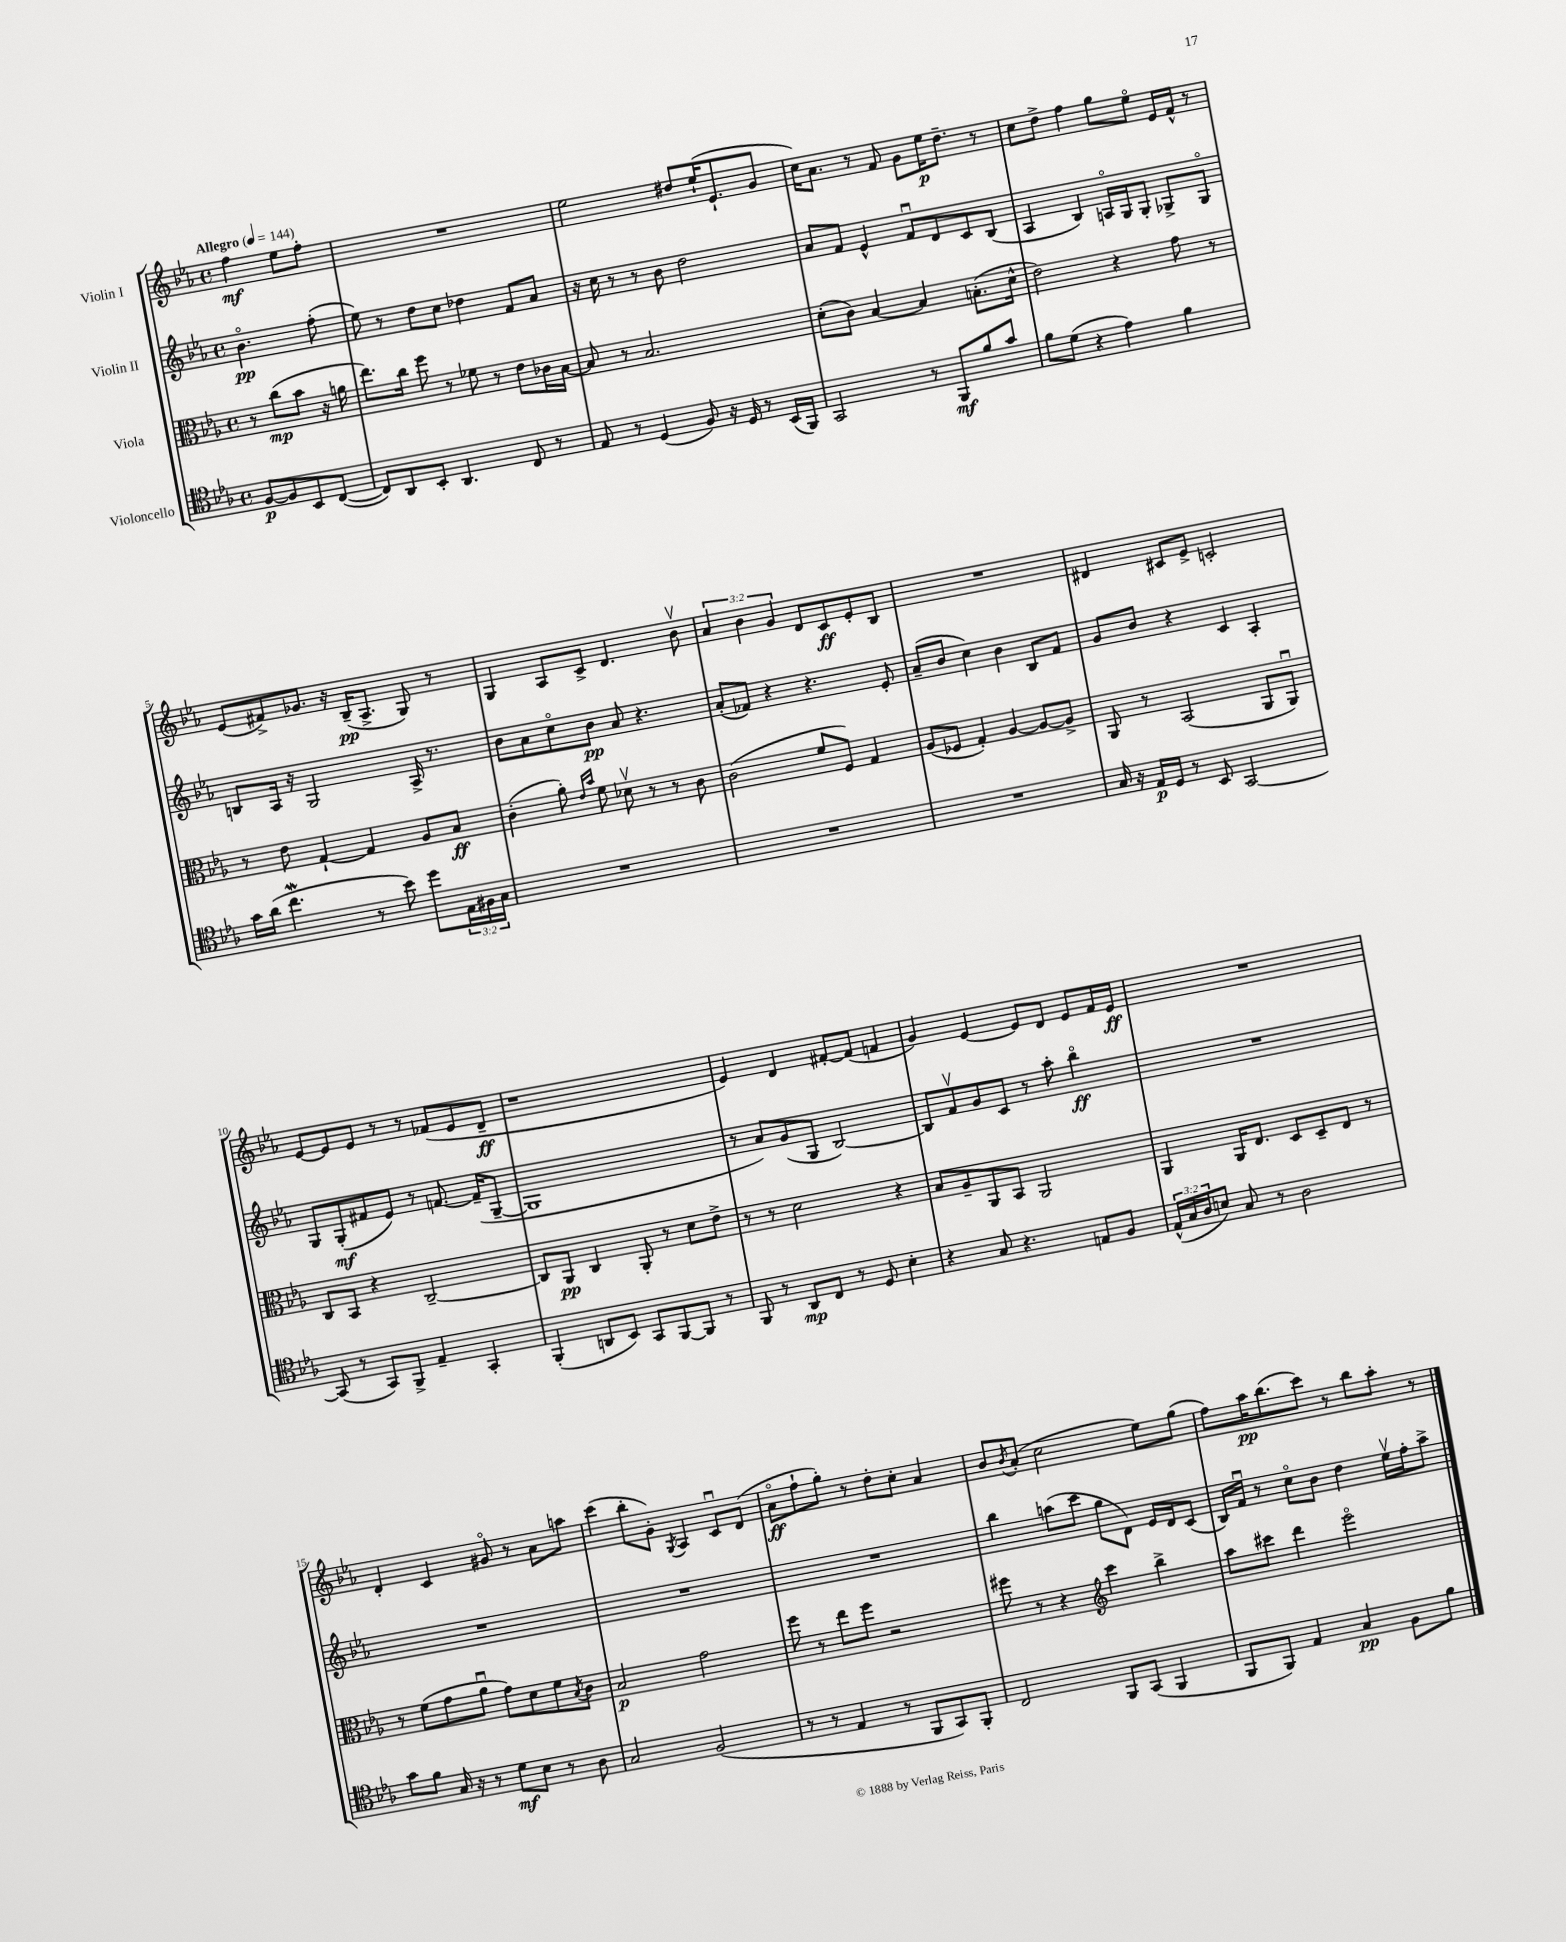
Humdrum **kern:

**kern	**dynam	**kern	**dynam	**kern	**dynam	**kern	**dynam
*part4	*part4	*part3	*part3	*part2	*part2	*part1	*part1
*staff4	*staff4	*staff3	*staff3	*staff2	*staff2	*staff1	*staff1
*I"Violoncello	*	*I"Viola	*	*I"Violin II	*	*I"Violin I	*
*clefC4	*	*clefC3	*	*clefG2	*	*clefG2	*
*k[b-e-a-]	*	*k[b-e-a-]	*	*k[b-e-a-]	*	*k[b-e-a-]	*
*M4/4	*	*M4/4	*	*M4/4	*	*M4/4	*
*met(c)	*	*met(c)	*	*met(c)	*	*met(c)	*
*MM144	*	*MM144	*	*MM144	*	*MM144	*
=	=	=	=	=	=	=	=
!	!	!	!	!	!	!LO:TX:a:B:t=Allegro	!
[8F/L	p	8r	.	4.b-\	pp	4ff\	mf
8F/]	.	(8cc\L	mp	.	.	.	.
8BB-/	.	8b-\J	.	.	.	8ee-\L	.
([8C/J	.	16r	.	(8ff'\	.	8ff'\J	.
.	.	16an\	.	.	.	.	.
=1	=1	=1	=1	=1	=1	=1	=1
8C/L])	.	8.ee-\L)	.	8ee-\)	.	1r	.
8AA-/	.	.	.	8r	.	.	.
.	.	16cc\Jk	.	.	.	.	.
8BB-'/J	.	8ff\	.	8dd\L	.	.	.
4.AA-/	.	8r	.	8cc\J	.	.	.
.	.	8f-X\	.	4dd-X\	.	.	.
.	.	8r	.	.	.	.	.
8C/	.	8e-\L	.	8f/L	.	.	.
8r	.	16c-X\L	.	8a-/J	.	.	.
.	.	[16B-\JJ	.	.	.	.	.
=2	=2	=2	=2	=2	=2	=2	=2
8E-/	.	8B-/]	.	16r	.	2ee-\	.
.	.	.	.	16cc\	.	.	.
8r	.	8r	.	8r	.	.	.
(4D/	.	2.B-/	.	8r	.	.	.
.	.	.	.	8b-\	.	.	.
8F/)	.	.	.	2dd\	.	8dd#X/L	.
16r	.	.	.	.	.	(16ee-`/K	.
16D/	.	.	.	.	.	8.e-`/	.
8r	.	.	.	.	.	.	.
(16BB-/LL	.	.	.	.	.	8g/J	.
16FF/JJ)	.	.	.	.	.	.	.
=3	=3	=3	=3	=3	=3	=3	=3
2GG/	.	(8d'\L	.	8a-/L	.	16cc\KL)	.
.	.	.	.	.	.	8.a-\J	.
.	.	8c\J)	.	8f/J	.	.	.
.	.	[4B-/	.	4e-^^/	.	8r	.
.	.	.	.	.	.	8f/	.
8r	.	4B-/]	.	8fu/L	.	8g\L	.
8FF/L	mf	.	.	8d/	.	16ee-\K	p
.	.	.	.	.	.	8.dd~\J	.
8f/	.	(8.Bn'\L	.	8c/	.	.	.
8g/J	.	.	.	(8B-/J	.	8r	.
.	.	16d^^\Jk	.	.	.	.	.
=4	=4	=4	=4	=4	=4	=4	=4
8f\L	.	2e-\)	.	4A-/	.	8cc\L	.
(8d\J	.	.	.	.	.	8dd^\J	.
4r	.	.	.	4B-/)	.	4ff\	.
4e-\)	.	4r	.	16An/LL	.	8gg\L	.
.	.	.	.	16G/J	.	.	.
.	.	.	.	8G'/J	.	8ee-\J	.
4f\	.	8g\	.	8G-X^/L	.	16e-/LL	.
.	.	.	.	.	.	16f^^/JJ	.
.	.	8r	.	8G-/J	.	8r	.
!!LO:LB:g=z
=5	=5	=5	=5	=5	=5	=5	=5
16g\LL	.	8r	.	8Bn/L	.	(8e-/L	.
(16a-\JJ	.	.	.	.	.	.	.
4.ccW\	.	8e-\	.	16A-/Jk	.	8f#X^/)	.
.	.	.	.	16r	.	.	.
.	.	[4G`/	.	2G/	.	8.g-X/J	.
.	.	.	.	.	.	16r	.
8r	.	4G/]	.	.	.	(16B-~/KL	pp
.	.	.	.	.	.	8.A-^/J	.
8b-\)	.	.	.	.	.	.	.
8dd\L	.	8A-/L	.	16A-^/	.	8G/)	.
.	.	.	.	8.r	.	.	.
24E-\L	.	8B-/J	ff	.	.	8r	.
24F#X\	.	.	.	.	.	.	.
24G\JJ	.	.	.	.	.	.	.
=6	=6	=6	=6	=6	=6	=6	=6
1r	.	(4c'\	.	8b-\L	.	4G/	.
.	.	.	.	8a-\	.	.	.
.	.	8a-'\)	.	8cc\	.	8A-/L	.
.	.	16qqe-/LL	.	.	.	.	.
.	.	16qqb-/JJ	.	.	.	.	.
.	.	8f\	.	8b-\J	pp	8c^/J	.
.	.	8d-Xv\	.	8a-/	.	4.d/	.
.	.	8r	.	4.r	.	.	.
.	.	8r	.	.	.	.	.
.	.	8c\	.	.	.	8b-v\	.
=7	=7	=7	=7	=7	=7	=7	=7
1r	.	(2c\	.	(8a-'/L	.	6a-/	.
.	.	.	.	8f-X/J)	.	.	.
.	.	.	.	.	.	6b-\	.
.	.	.	.	4r	.	.	.
.	.	.	.	.	.	6g/	.
.	.	8f/L	.	4.r	.	8d/L	.
.	.	8F/J)	.	.	.	8c/	ff
.	.	4G/	.	.	.	8e-'/	.
.	.	.	.	8e-'/	.	8B-/J	.
=8	=8	=8	=8	=8	=8	=8	=8
1r	.	(8A-/L	.	(8a-~/L	.	1r	.
.	.	8F-X/J	.	8b-/J	.	.	.
.	.	4G'/)	.	4cc\)	.	.	.
.	.	[4A-/	.	4b-\	.	.	.
.	.	8A-/L_	.	8B-/L	.	.	.
.	.	8A-^/J]	.	8f/J	.	.	.
=9	=9	=9	=9	=9	=9	=9	=9
16G/	.	8AA-/	.	8g/L	.	4d#X/	.
16r	.	.	.	.	.	.	.
16E-/LL	p	8r	.	8b-/J	.	.	.
16D/JJ	.	.	.	.	.	.	.
8r	.	(2BB-/	.	4r	.	8c#X/L	.
8BB-/	.	.	.	.	.	8e-^/J	.
[2GG/	.	.	.	4c/	.	2cn'/	.
.	.	8AA-/L	.	4A-'/	.	.	.
.	.	8AA-u/J)	.	.	.	.	.
!!LO:LB:g=z
=10	=10	=10	=10	=10	=10	=10	=10
(8GG/]	.	8C/L	.	8G/L	.	[8e-/L	.
8r	.	8BB-/J	.	(8G'/	mf	8e-/]	.
8GG/L)	.	4r	.	8f#X/	.	8e-/J	.
8FF^/J	.	.	.	8e-/J)	.	8r	.
4E-~/	.	[2C~/	.	8r	.	8r	.
.	.	.	.	[8.fn/	.	(8f-X/L	.
4GG'/	.	.	.	.	.	8e-/	.
.	.	.	.	(16f~/KL]	.	.	.
.	.	.	.	[8G~/J	.	8d~/J	ff
=11	=11	=11	=11	=11	=11	=11	=11
(4FF'/	.	8C/L]	.	1G]	.	1r	.
.	.	8AA-/J	pp	.	.	.	.
8AAn/L	.	4C/	.	.	.	.	.
8BB-/J)	.	.	.	.	.	.	.
8GG/L	.	8AA-'/	.	.	.	.	.
[8FF/	.	8r	.	.	.	.	.
8FF/J]	.	8d\L	.	.	.	.	.
8r	.	8e-^\J	.	.	.	.	.
=12	=12	=12	=12	=12	=12	=12	=12
8FF/	.	8r	.	8r	.	4e-/)	.
8r	.	8r	.	8a-/L)	.	.	.
8AA-/L	mp	2d\	.	(8g/	.	4d/	.
8C/J	.	.	.	8G/J	.	.	.
8r	.	.	.	[2B-/)	.	[8f#X'/L	.
8D/	.	.	.	.	.	(8f#/J]	.
4B-'\	.	4r	.	.	.	4fn/	.
=13	=13	=13	=13	=13	=13	=13	=13
4r	.	8B-/L	.	8B-/L]	.	4g/)	.
.	.	8A-~/	.	8fv/	.	.	.
8G/	.	8AA-/	.	8g/	.	[4e-/	.
4.r	.	8BB-/J	.	8c/J	.	.	.
.	.	2AA-/	.	8r	.	8e-/L]	.
.	.	.	.	8aa-'\	.	8d/J	.
8En/L	.	.	.	4bb-\	ff	8e-/L	.
8F/J	.	.	.	.	.	16f/L	.
.	.	.	.	.	.	16e-/JJ	ff
=14	=14	=14	=14	=14	=14	=14	=14
(24E-^^/LL	.	4AA-/	.	1r	.	1r	.
24G/	.	.	.	.	.	.	.
24A-/J	.	.	.	.	.	.	.
8Bn/J)	.	.	.	.	.	.	.
8G/	.	16AA-/KL	.	.	.	.	.
.	.	8.E-/J	.	.	.	.	.
8r	.	.	.	.	.	.	.
2A-\	.	8D/L	.	.	.	.	.
.	.	8D~/	.	.	.	.	.
.	.	8E-/J	.	.	.	.	.
.	.	8r	.	.	.	.	.
!!LO:LB:g=z
=15	=15	=15	=15	=15	=15	=15	=15
8g\L	.	8r	.	1r	.	4d'/	.
8f\J	.	(8f\L	.	.	.	.	.
16G/	.	8g\	.	.	.	4c/	.
16r	.	.	.	.	.	.	.
8r	.	8a-u\J	.	.	.	.	.
8d\L	mf	8g\L)	.	.	.	8g#X/	.
8B-\J	.	8d\	.	.	.	8r	.
8r	.	8f\	.	.	.	8a-\L	.
.	.	8qB-/	.	.	.	.	.
8A-\	.	8c\J	.	.	.	8aan\J	.
=16	=16	=16	=16	=16	=16	=16	=16
2G/	.	2B-/	p	1r	.	(4ccc\	.
.	.	.	.	.	.	8bb-'\L	.
.	.	.	.	.	.	8g'\J)	.
.	.	.	.	.	.	8qG/	.
(2F/	.	2g\	.	.	.	4A-/	.
.	.	.	.	.	.	8cu/L	.
.	.	.	.	.	.	(8d/J	.
=17	=17	=17	=17	=17	=17	=17	=17
8r	.	8ff\	.	1r	.	8a-\L	ff
8r	.	8r	.	.	.	8ff`\	.
4E-/	.	8ee-\L	.	.	.	8gg'\J)	.
.	.	8ff\J	.	.	.	8r	.
8r	.	2r	.	.	.	8dd'\L	.
8FF/L	.	.	.	.	.	8cc'\J	.
8GG/)	.	.	.	.	.	4a-/	.
8FF'/J	.	.	.	.	.	.	.
=18	=18	=18	=18	=18	=18	=18	=18
2C/	.	8ff#X\	.	4bb-\	.	8b-/L	.
.	.	.	.	.	.	8qb-/	.
.	.	8r	.	.	.	(8a-'/J	.
.	.	4r	.	(8aan\L	.	2cc\	.
.	.	.	.	8ccc\J	.	.	.
*	*	*clefG2	*	*	*	*	*
8FF/L	.	4ccc\	.	8gg\L	.	.	.
(8GG/J	.	.	.	8d\J)	.	.	.
4FF/	.	4bb-^\	.	16e-/LL	.	8ee-\L)	.
.	.	.	.	16d/J	.	.	.
.	.	.	.	(8c/J	.	(8gg\J	.
=19	=19	=19	=19	=19	=19	=19	=19
8FF/L	.	8aa-\L	.	16B-/LL)	.	8ff\L)	.
.	.	.	.	16fu/JJ	.	.	.
8FF/J)	.	8ccc#X\J	.	8r	.	16aa-\K	pp
.	.	.	.	.	.	(8.bb-\	.
4E-/	.	4ddd\	.	8cc\L	.	.	.
.	.	.	.	8b-\J	.	8ccc\J)	.
4G/	pp	2eee-\	.	4dd\	.	8r	.
.	.	.	.	.	.	8bb-\L	.
8F\L	.	.	.	16ee-v\LL	.	8aa-'\J	.
.	.	.	.	16ff'\J	.	.	.
8f\J	.	.	.	8aa-^\J	.	8r	.
==	==	==	==	==	==	==	==
*-	*-	*-	*-	*-	*-	*-	*-
